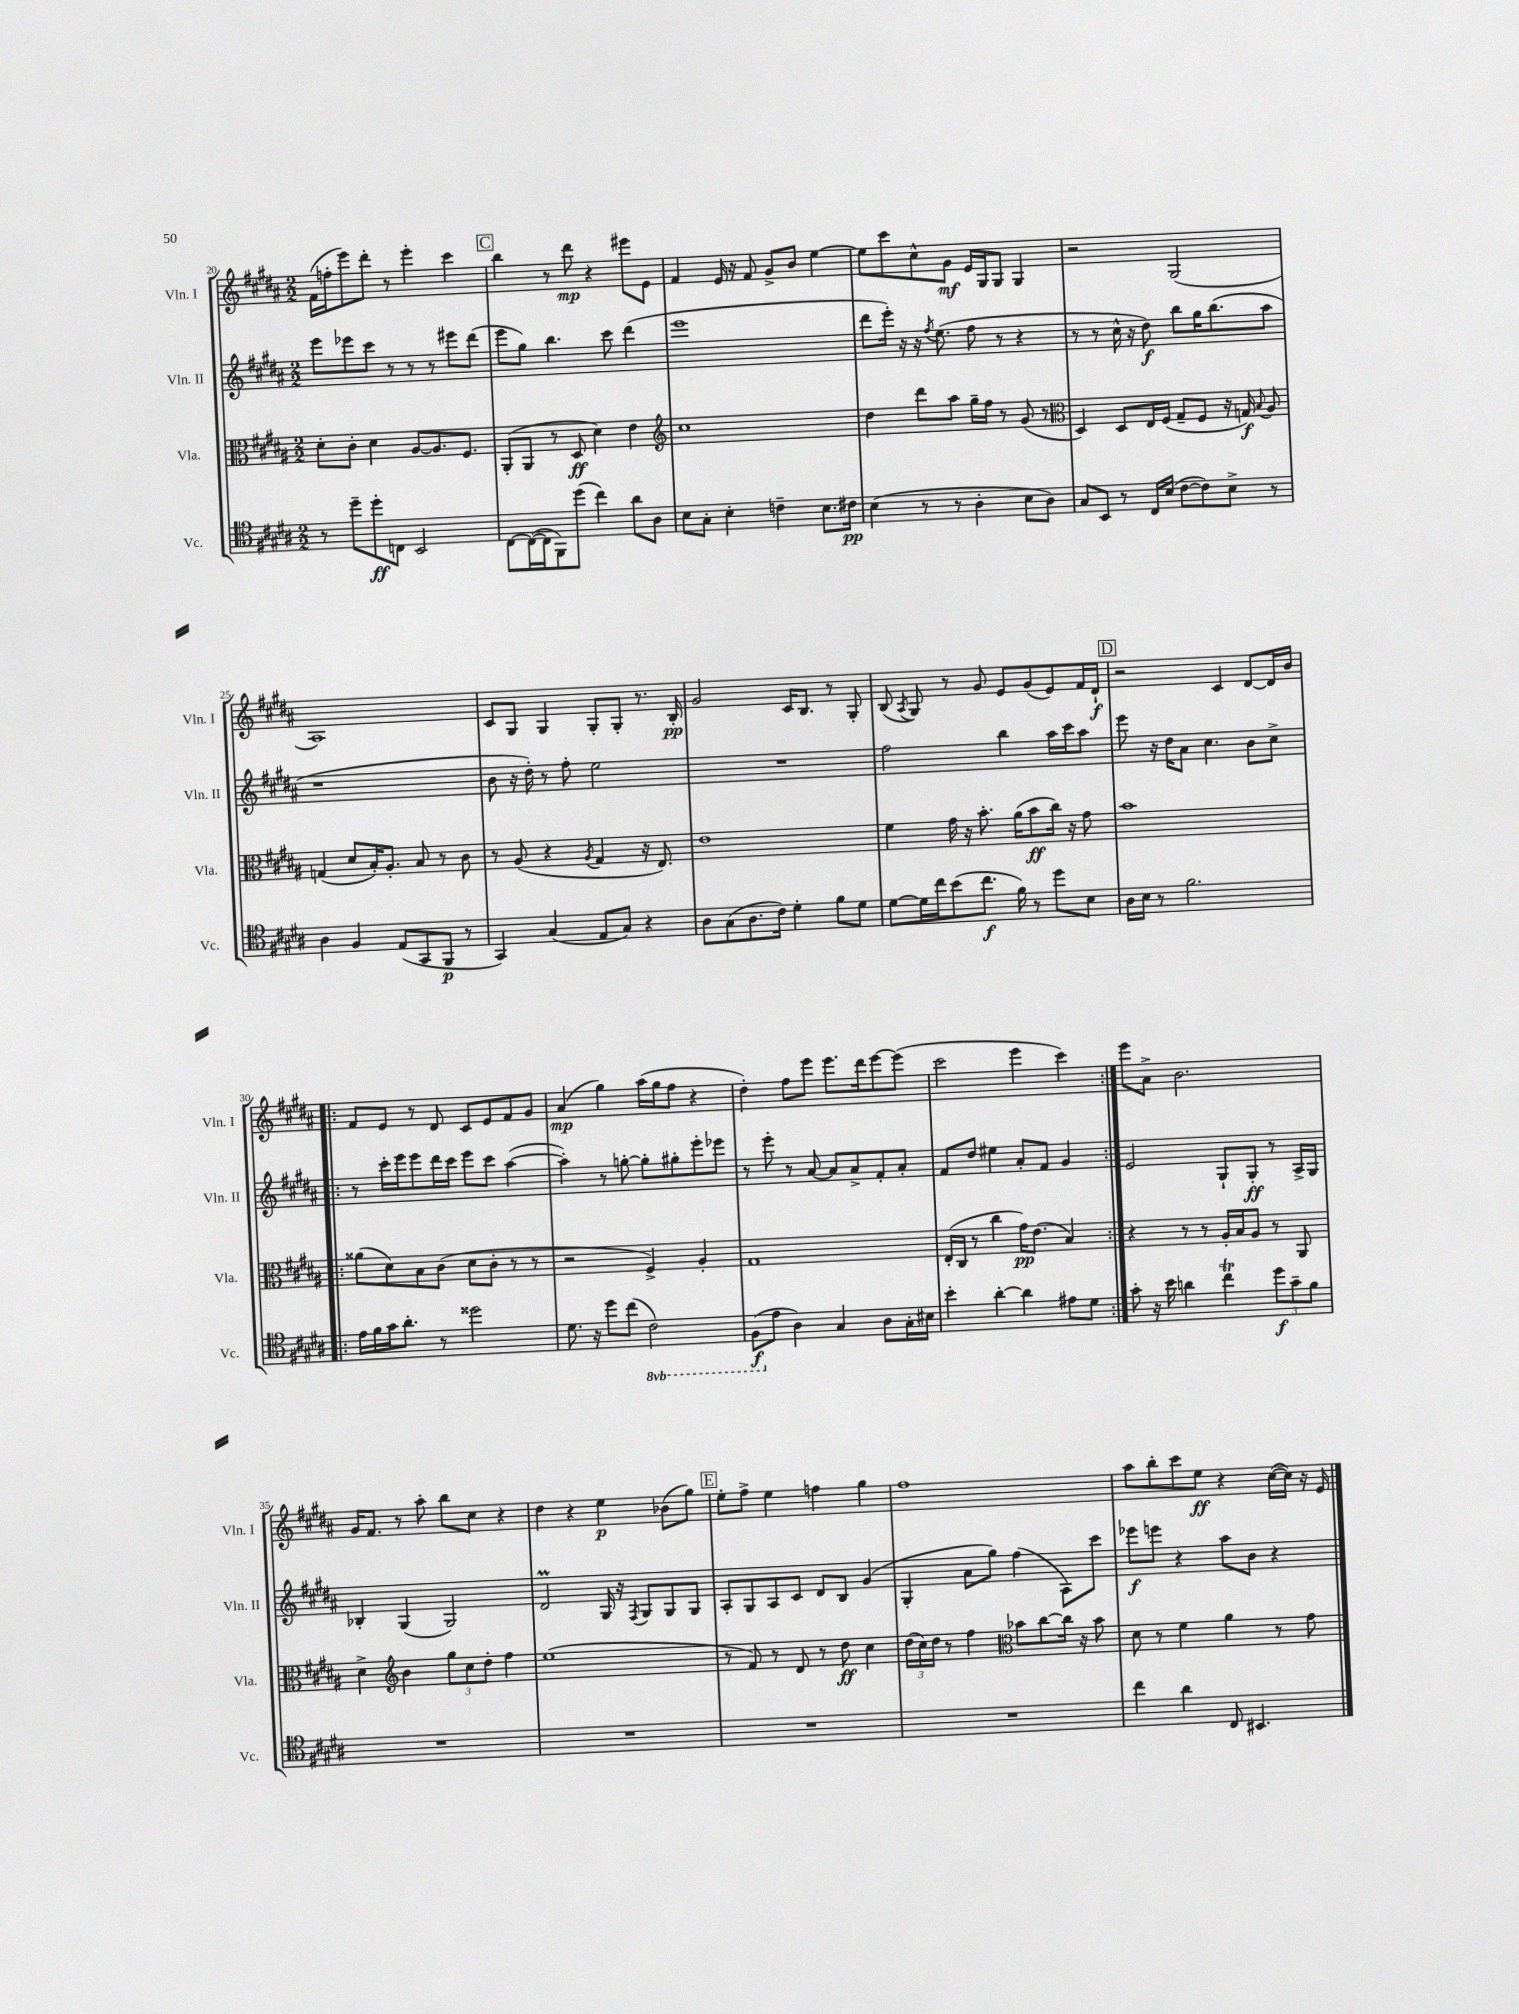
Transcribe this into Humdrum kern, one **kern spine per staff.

**kern	**kern	**kern	**kern
*staff4	*staff3	*staff2	*staff1
*clefC4	*clefC3	*clefG2	*clefG2
*k[f#c#g#d#a#]	*k[f#c#g#d#a#]	*k[f#c#g#d#a#]	*k[f#c#g#d#a#]
*M2/2	*M2/2	*M2/2	*M2/2
8r	8d#'	8eee	(16f#
.	.	.	16ff'
8dd#~	8c#'	8eee-	8eee)
8dd#'	4d#	8ccc#	8ddd#'
8C	.	8r	8r
2BB	[8A#	8r	4eee'
.	8.A#]	8r	.
.	.	8eee#	4ccc#
.	8.F#	.	.
.	.	(8ddd#	.
=	=	=	=
[8C#	(8AA#'	8eee	4bb
(16C#_	8AA#	8gg#)	.
16C#]	.	.	.
8FF#)	8r	4.bb	8r
(8dd#	8D#	.	8ddd#
4cc#)	4d#)	.	4r
.	.	8ccc#	.
8a#	4e	(4ddd#	8eee#
8A#	.	.	8e
=	=	=	=
*	*clefG2	*	*
8B	1cc#	1eee	4f#
8G#'	.	.	.
4B'	.	.	16e
.	.	.	16r
.	.	.	8f#
4c~	.	.	8g#^
.	.	.	8b
8.B	.	.	[4ee
16c#	.	.	.
=	=	=	=
(4B	4dd#	8ddd#	8ee]
.	.	16eee')	8ccc#
.	.	16r	.
8r	8ddd#	16r	8cc#^^
.	.	8qff#	.
.	.	(8.ee	.
8r	8aa#	.	8g#
4A#'	16gg#~	8ff#	16e
.	16ff#	.	16G#
.	8r	8r	8G#
8B	(8g#	4r	4G#
8A#)	8r	.	.
=	=	=	=
*	*clefC3	*	*
8G#	4D#)	8r	2r
8BB	.	8r	.
8r	8D#	16cc#^^	.
.	.	16r	.
16C#	16E	8dd#)	.
(16B	(16F#	.	.
[8c#	8G#~	8bb	(2G#
8c#])	8F#	16gg#	.
.	.	(8.bb	.
8B^	16r	.	.
.	16G)	.	.
.	8qqB	.	.
8r	8A#	8aa#	.
=	=	=	=
4A#	(4G	1r	1A#)
4F#	8d#	.	.
.	16B')	.	.
.	8.A#'	.	.
(8E	.	.	.
8GG#	8B	.	.
8FF#	8r	.	.
8r	8c#	.	.
=	=	=	=
4GG#)	8r	8b	8c#
.	(8A#	16r	8G#
.	.	16dd#')	.
(4G#	4r	8r	4G#
.	.	8ff#'	.
.	8qA#	.	.
8E	4G#	2ee	8G#'
8G#)	.	.	8G#'
4r	16r	.	8.r
.	8.E)	.	.
.	.	.	16B'
=	=	=	=
8A#	1e	1r	2g#
(8G#	.	.	.
8.A#	.	.	.
16c#)	.	.	.
4d#'	.	.	16c#
.	.	.	8.B
8f#	.	.	8r
8d#	.	.	8G#'
=	=	=	=
[8d#	4f#	2ff#	(8B
.	.	.	8qA#
16d#]	.	.	8G#)
16cc#	.	.	.
(8b	16g#	.	8r
.	16r	.	.
8.cc#	8.b'	.	8g#
.	.	4bb	8e
16f#)	(16a#	.	.
8r	8b	.	(8g#
8dd#	16cc#)	16aa#	8e)
.	16r	16ccc#	.
8B	8g#	8aa#	16f#
.	.	.	16d#`
=	=	=	=
16A#	1b	8eee	2r
16B	.	.	.
8r	.	16r	.
.	.	16dd#	.
2.f#	.	8a#	.
.	.	4.cc#	.
.	.	.	4c#
.	.	8b	[8d#
.	.	8cc#^	16d#]
.	.	.	16b
=!|:	=!|:	=!|:	=!|:
16e	(8a##	8r	8f#
16f#	.	.	.
16g#	8d#)	16ccc#'	8e
8.a#'	.	16eee	.
.	8B	8eee	8r
8r	(8c#	16ddd#	8d#
.	.	16ccc#	.
2dd##	8d#	8eee	8c#
.	8c#'	8ccc#	8e
.	8r	([4aa#	8f#
.	8r	.	8g#
=	=	=	=
8.d#	2r	4aa#'])	(4a#
16r	.	.	.
8dd#	.	8r	4gg#)
(8cc#	.	[8gg'	.
2C#)	4F#^)	8gg']	(16aa#
.	.	.	16gg#
.	.	8gg#'	8ff#
.	4A#'	8eee'	4r
.	.	8eee-	.
=	=	=	=
(8FF#	1G#	8r	4dd#')
8e	.	8eee'	.
4A#)	.	8r	8ff#
.	.	[8a#	8eee
4G#	.	8a#]	8.eee
.	.	8a#^	.
.	.	.	16ddd#
8A#	.	8f#'	[8eee
16G#'	.	8a#'	(8eee]
16B#	.	.	.
=	=	=	=
4b'	(16E'	8f#	2ccc#
.	16C#	.	.
.	8r	8dd#	.
[4a#'	4cc#	4ee#	.
4a#]	16g#)	8a#'	4eee
.	(8.e	.	.
.	.	8f#	.
8e#	4B)	4g#	4ccc#)
8d#	.	.	.
=:|!	=:|!	=:|!	=:|!
8g#'	4r	2e	8eee
16r	.	.	8a#^
16b	.	.	.
4a	8r	.	2.b
.	8r	.	.
4cc#	16A#'	8G#`	.
.	16B	.	.
.	8A#	8G#'	.
12dd#	8r	8r	.
12g#~	.	.	.
.	8AA#	16A#^	.
12f#	.	.	.
.	.	16G#	.
=	=	=	=
1r	4d#^	4B-'	16g#
.	.	.	8.f#
*	*clefG2	*	*
.	4b	(4G#	8r
.	.	.	8aa#'
.	12gg#	2G#)	8bb
.	12cc#	.	.
.	.	.	8cc#
.	12dd#'	.	.
.	4ff#	.	4r
=	=	=	=
1r	(1ee	2d#	4dd#
.	.	.	4r
.	.	16G#	4ee
.	.	16r	.
.	.	8qF#	.
.	.	8G#	.
.	.	8G#	(8b-
.	.	8G#	8gg#)
=	=	=	=
1r	8r	8A#'	8ee'
.	8f#)	8G#	8ff#^
.	8r	8A#	4ee
.	8d#	8c#	.
.	8r	8d#	4ff
.	8dd#	8B	.
.	4cc#	(4g#	4gg#
=	=	=	=
1r	(24dd#	4G#'	1ff#
.	24cc#)	.	.
.	24dd#	.	.
.	8r	.	.
.	4ff#	8a#	.
.	.	8gg#)	.
*	*clefC3	*	*
.	8b-	(4ff#	.
.	[8cc#	.	.
.	16cc#]	8A#)	.
.	16r	.	.
.	8b-	8ccc#	.
=	=	=	=
4cc#	8d#	8eee-	8aa#
.	8r	8eee	8bb'
4a#	4f#	4r	8ccc#
.	.	.	8ee
8C#	4a#	8aa#	4r
4.BB#	.	8b	.
.	8r	4r	([16cc#
.	.	.	16cc#])
.	8g#	.	16r
.	.	.	16e
==	==	==	==
*-	*-	*-	*-
